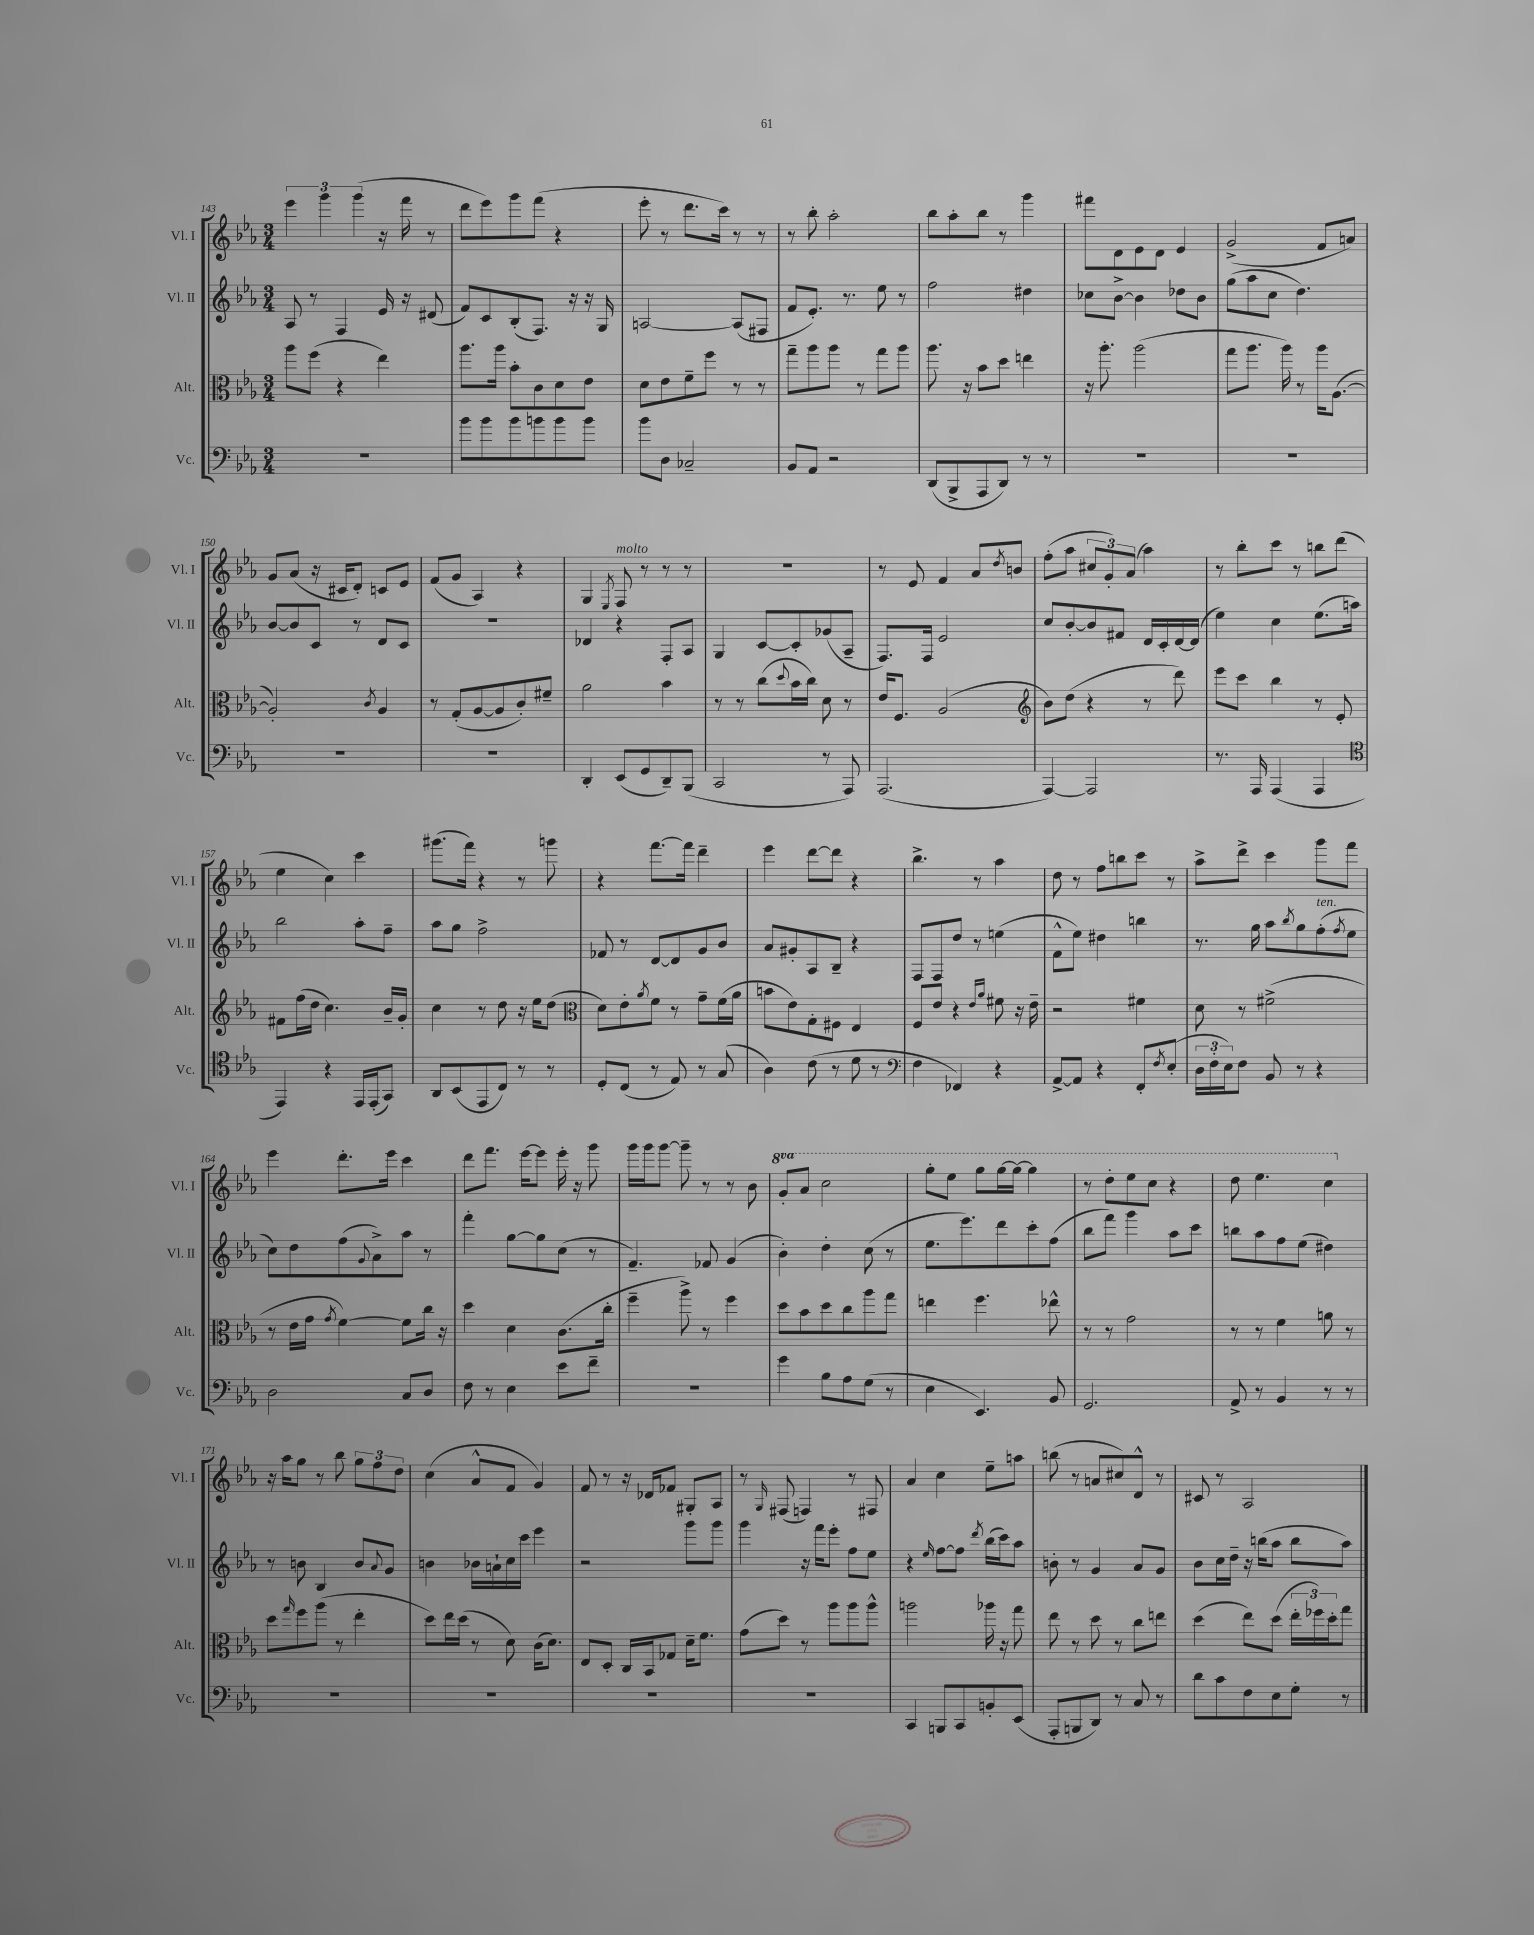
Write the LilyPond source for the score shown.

<<
\new StaffGroup <<
\new Staff = "s0" \with { instrumentName = "Vl. I" shortInstrumentName = "Vl. I" } {
    \clef treble \key ees \major \numericTimeSignature \time 3/4 \set Staff.ottavationMarkups = #ottavation-simple-ordinals
    \tuplet 3/2 { ees'''4 g'''4 g'''4( } r16 f'''16 r8 |
    d'''8 ees'''8) g'''8 f'''8( r4 |
    ees'''8-. r8 d'''8. c'''16) r8 r8 |
    r8 bes''8-. aes''2-. |
    bes''8 aes''8-. bes''8 r8 g'''4 |
    fis'''8 d'8 ees'8 d'8 ees'4 |
    g'2->( f'8 a'8) |
    g'8 aes'8( r16 cis'16 d'8-.) c'8 ees'8 |
    f'8( g'8 aes4) r4 |
    g4 \acciaccatura { ees8 } f8^\markup { \italic "molto" } r8 r8 r8 |
    R2. |
    r8 ees'8 f'4 aes'8 \acciaccatura { d''8 } b'8 |
    f''8-.( aes''8 \tuplet 3/2 { cis''8 g'8-.) aes'8( } aes''4) |
    r8 bes''8-. c'''8 r8 b''8 d'''8( |
    ees''4 c''4) c'''4 |
    gis'''8.( f'''16) r4 r8 g'''8 |
    r4 f'''8.~ f'''16 d'''4-- |
    ees'''4 d'''8~ d'''8 r4 |
    bes''4.-> r8 aes''4 |
    d''8 r8 f''8 b''8 c'''8 r8 |
    aes''8-> d'''8-> c'''4 g'''8 f'''8 |
    ees'''4 d'''8.-. ees'''16 c'''4 |
    d'''8 f'''8. ees'''16~ ees'''8 ees'''16-. r16 g'''8 |
    g'''16 g'''16 g'''8~ g'''8-- r8 r8 bes'8 |
    \ottava #1 g''8-. aes''8 c'''2 |
    g'''8-. ees'''8 g'''8 g'''16~ g'''16~ g'''4 |
    r8 d'''8-. ees'''8 c'''8 r4 |
    d'''8 ees'''4. c'''4 \ottava #0 |
    r16 aes''16 g''8 r8 bes''8 \tuplet 3/2 { g''8 f''8 d''8 } |
    c''4( aes'8-^ f'8 g'4) |
    f'8 r8 r16 des'16 fes'8 gis8-. aes8 |
    r8 \grace { g16 } fis8( f4) r8 fis8 |
    aes'4 c''4 ees''8-- a''8 |
    b''8( r8 a'8 cis''8) d'8-^ r8 |
    cis'8 r8 aes2 \bar "|." |
}
\new Staff = "s1" \with { instrumentName = "Vl. II" shortInstrumentName = "Vl. II" } {
    \clef treble \key ees \major \numericTimeSignature \time 3/4
    aes8 r8 f4 ees'16 r16 dis'8( |
    f'8) c'8 bes8-.( f8.) r16 r16 g16 |
    a2~ a8( fis8 |
    f'8 ees'8.-.) r8. ees''8 r8 |
    f''2 dis''4 |
    ces''8 bes'8~-> bes'4 des''8 bes'8 |
    g''8( aes''8 c''8 d''4.) |
    bes'8~ bes'8 c'8 r8 d'8 c'8 |
    R2. |
    des'4 r4 f8-. aes8 |
    g4 c'8~ c'8-. ges'8( aes8-- |
    f8.) f16 ees'2 |
    c''8 bes'8~-. bes'8 fis'8 d'16 c'16-. d'16~ d'16( |
    ees''4) c''4 ees''8.( a''16) |
    bes''2 aes''8-. f''8-- |
    aes''8 g''8 f''2-> |
    fes'8 r8 d'8~ d'8 g'8 bes'8 |
    aes'8 gis'8-. aes8 bes8-- r4 |
    f8 f8 d''8 r8 e''4( |
    f'8-^ ees''8) dis''4 b''4 |
    r8. g''16 aes''8 \acciaccatura { bes''8 } g''8 f''8-.^\markup { \italic "ten." }( \acciaccatura { f''8 } ees''8 |
    c''8) d''8 f''8( \appoggiatura { g'8 } aes'8->) aes''8 r8 |
    f'''4-. g''8~ g''8 c''8( r8 |
    f'4.--) fes'8 g'4( |
    bes'4-.) d''4-. c''8( r8 |
    ees''8. ees'''8.) d'''8 c'''8-. f''8( |
    bes''8 f'''8) g'''4 aes''8 c'''8 |
    b''8 aes''8 f''8 ees''8( dis''4) |
    r8 b'8 bes4 b'8 \appoggiatura { aes'8 } g'8 |
    b'4 bes'16 a'16-! c''16 c'''16 ees'''4 |
    r2 g'''8 g'''8 |
    g'''4 r16 f'''16 ees'''8-. f''8 ees''8 |
    r4 \grace { ees''16 } f''8~ f''8 \acciaccatura { d'''8 } bes''16( c'''16) aes''8 |
    b'8-. r8 g'4 aes'8 g'8 |
    bes'8 c''16 d''16-- r16 b''16( aes''8 b''8 aes''8) \bar "|." |
}
\new Staff = "s2" \with { instrumentName = "Alt." shortInstrumentName = "Alt." } {
    \clef alto \key ees \major \numericTimeSignature \time 3/4
    aes''8 f''8( r4 ees''4) |
    aes''8. aes''16 bes'8-. c'8 d'8 ees'8 |
    d'8 ees'8 f'8-- f''8 r8 r8 |
    g''8-- aes''8 aes''8 r8 g''8 aes''8 |
    aes''8. r16 bes'8 d''8 e''4 |
    r16 aes''8.-. aes''2( |
    g''8 aes''8. aes''16) r8 aes''16 aes8.~( |
    aes2-.) \acciaccatura { c'8 } aes4 |
    r8 g8-.( aes8~ aes8 c'8-.) fis'8-- |
    aes'2 bes'4 |
    r8 r8 c''8( \appoggiatura { d''8 } bes'16 c''16) d'8 r8 |
    ees'16 f8. aes2( |
    \clef treble bes'8) d''8( r4 r8 d'''8) |
    ees'''8 c'''8 bes''4 r8 ees'8-. |
    fis'8 f''16( d''16 c''4.) bes'16-- g'16-. |
    c''4 r8 d''8 r16 ees''16 d''8( |
    \clef alto d'8) ees'8-. \acciaccatura { aes'8 } f'8 r8 g'8-- f'16( aes'16 |
    b'8 ees'8) g8-. fis8 ees4 |
    f8 ees'8 r4 \grace { ees'16 aes'16 } fis'8 r16 ees'16-- |
    r2 fis'4 |
    d'8 r8 fis'2->( |
    r8 ees'16 g'16 \acciaccatura { g'8 } f'4~) f'8 c''16 r16 |
    d''4 d'4 c'8.( c''16-. |
    f''4-- aes''8->) r8 f''4 |
    d''8 bes'8 d''8 c''8 aes''8 g''8 |
    e''4 f''4. ees''8-^ |
    r8 r8 g'2 |
    r8 r8 f'4 a'8 r8 |
    d''8 \grace { g''16 } f''8 aes''8( r8 ees''4-. |
    d''8) ees''16 d''16( r8 d'8) c'16( d'8.) |
    ees8 d8-. c16 bes,16 ges8 d'16-- f'8. |
    g'8( d''8) r8 aes''8 aes''8 aes''8-^ |
    a''2 aes''16 r16 g''8 |
    ees''8 r8 d''8 r8 c''8 e''8 |
    d''4( ees''8) d''8( \tuplet 3/2 { ees''16-. fes''16) d''16-. } g''8 \bar "|." |
}
\new Staff = "s3" \with { instrumentName = "Vc." shortInstrumentName = "Vc." } {
    \clef bass \key ees \major \numericTimeSignature \time 3/4
    R2. |
    bes'8 bes'8 bes'8 b'8 b'8 b'8 |
    bes'8 d8 ces2-- |
    bes,8 aes,8 r2 |
    d,8( bes,,8-> aes,,8 d,8) r8 r8 |
    R2. |
    R2. |
    R2. |
    R2. |
    d,4-. ees,8( g,8 d,8--) bes,,8( |
    c,2 r8 aes,,8) |
    aes,,2.( |
    aes,,4~) aes,,2 |
    r8. aes,,16 aes,,4( aes,,4 |
    \clef tenor ees,4) r4 ees,16 ees,16-.( g,8) |
    aes,8 bes,8( ees,8 c8) r8 r8 |
    d8-. c8( r8 ees8) r8 g8( |
    aes4) c'8( r8 d'8 r8 |
    \clef bass f4 fes,4) r4 |
    aes,8~-> aes,8 r4 f,8-. \acciaccatura { f8 } ees8-.( |
    \tuplet 3/2 { d16 f16-. ees16) } f8 bes,8 r8 r4 |
    d2 c8 d8 |
    f8 r8 ees4 ees'8 f'8-- |
    R2. |
    g'4 bes8 aes8 g8( r8 |
    ees4 ees,4.) bes,8 |
    g,2. |
    aes,8-> r8 bes,4 r8 r8 |
    R2. |
    R2. |
    R2. |
    R2. |
    c,4 b,,8 c,8 b,8-. ees,8( |
    aes,,8-. b,,8 d,8) r8 c8 r8 |
    d'8 c'8 f8 ees8 g8-. r8 \bar "|." |
}
>>
>>
\layout { \context { \Score currentBarNumber = #143 } }
